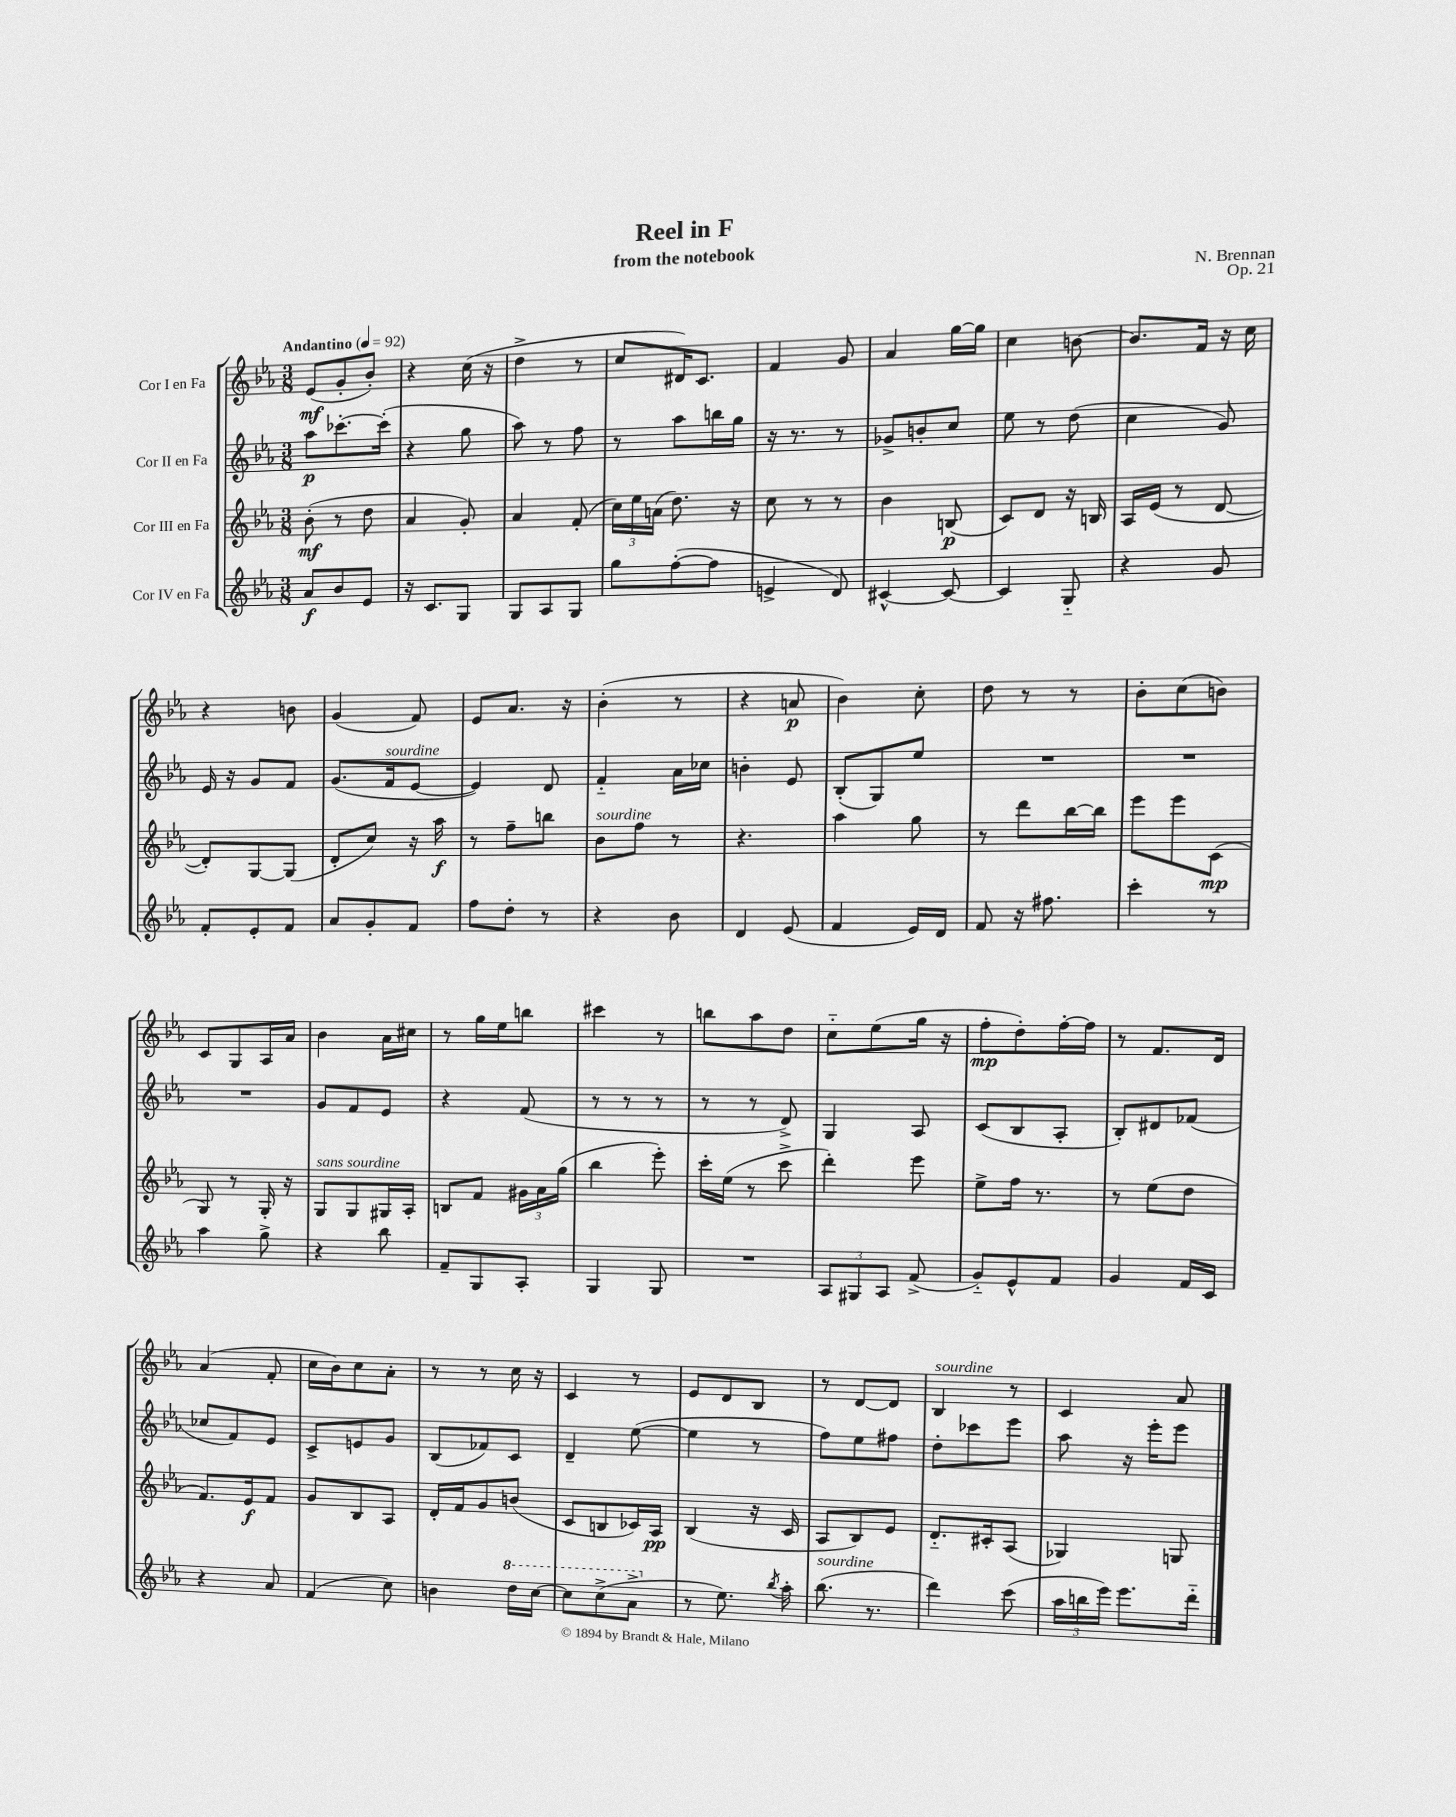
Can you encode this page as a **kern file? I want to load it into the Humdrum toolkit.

**kern	**dynam	**kern	**dynam	**kern	**dynam	**kern	**dynam
*part4	*part4	*part3	*part3	*part2	*part2	*part1	*part1
*staff4	*staff4	*staff3	*staff3	*staff2	*staff2	*staff1	*staff1
*I"Cor IV en Fa	*	*I"Cor III en Fa	*	*I"Cor II en Fa	*	*I"Cor I en Fa	*
*clefG2	*	*clefG2	*	*clefG2	*	*clefG2	*
*k[b-e-a-]	*	*k[b-e-a-]	*	*k[b-e-a-]	*	*k[b-e-a-]	*
*M3/8	*	*M3/8	*	*M3/8	*	*M3/8	*
*MM92	*	*MM92	*	*MM92	*	*MM92	*
=1	=1	=1	=1	=1	=1	=1	=1
!	!	!	!	!	!	!LO:TX:a:B:t=Andantino	!
8a-/L	f	(8b-'\	mf	8aa-\L	p	(8e-/L	mf
8b-/	.	8r	.	[8.ccc-X'\	.	8g'/	.
8e-/J	.	8dd\	.	.	.	8b-'/J)	.
.	.	.	.	(16ccc-'\Jk]	.	.	.
=2	=2	=2	=2	=2	=2	=2	=2
16r	.	4a-/	.	4r	.	4r	.
8.c/L	.	.	.	.	.	.	.
8G/J	.	8g'/)	.	8gg\	.	(16cc\	.
.	.	.	.	.	.	16r	.
=3	=3	=3	=3	=3	=3	=3	=3
8G/L	.	4a-/	.	8aa-\)	.	4dd^\	.
8A-/	.	.	.	8r	.	.	.
8G/J	.	(8f'/	.	8ff\	.	8r	.
=4	=4	=4	=4	=4	=4	=4	=4
8gg\L	.	24cc\LL)	.	8r	.	8cc/L	.
.	.	24ee-\	.	.	.	.	.
.	.	(24an\JJ	.	.	.	.	.
([8ff'\	.	8.dd\)	.	8aa-\L	.	16d#X/K)	.
.	.	.	.	.	.	8.c/J	.
8ff\J]	.	.	.	16bbn\L	.	.	.
.	.	16r	.	16gg\JJ	.	.	.
=5	=5	=5	=5	=5	=5	=5	=5
4en^/	.	8cc\	.	16r	.	4f/	.
.	.	.	.	8.r	.	.	.
.	.	8r	.	.	.	.	.
8d/)	.	8r	.	8r	.	8g/	.
=6	=6	=6	=6	=6	=6	=6	=6
[4c#X^^/	.	4b-\	.	8g-X^/L	.	4a-/	.
.	.	.	.	8bn'/	.	.	.
8c#/_	.	(8Bn/	p	8cc/J	.	[16gg\LL	.
.	.	.	.	.	.	16gg\JJ]	.
=7	=7	=7	=7	=7	=7	=7	=7
4c#/]	.	8c/L)	.	8ee-\	.	4cc\	.
.	.	8d/J	.	8r	.	.	.
8G/	.	16r	.	(8dd\	.	[8bn\	.
.	.	16Bn/	.	.	.	.	.
=8	=8	=8	=8	=8	=8	=8	=8
4r	.	16A-/LL	.	4cc\	.	8.b/L]	.
.	.	(16e-/JJ	.	.	.	.	.
.	.	8r	.	.	.	.	.
.	.	.	.	.	.	16f/Jk	.
8g/	.	[8d/	.	8g/)	.	16r	.
.	.	.	.	.	.	16cc\	.
!!LO:LB:g=z
=9	=9	=9	=9	=9	=9	=9	=9
8f'/L	.	8d'/L])	.	16e-/	.	4r	.
.	.	.	.	16r	.	.	.
8e-'/	.	[8G/	.	8g/L	.	.	.
8f/J	.	(8G/J]	.	8f/J	.	8bn\	.
=10	=10	=10	=10	=10	=10	=10	=10
8a-/L	.	8d'/L	.	(8.g/L	.	(4g/	.
8g'/	.	8cc/J)	.	.	.	.	.
!	!	!	!	!LO:TX:a:i:t=sourdine	!	!	!
.	.	.	.	16f/k	.	.	.
8f/J	.	16r	.	[8e-/J	.	8f/)	.
.	.	16aa-\	f	.	.	.	.
=11	=11	=11	=11	=11	=11	=11	=11
8ff\L	.	8r	.	4e-/])	.	8e-/L	.
8dd'\J	.	8ff~\L	.	.	.	8.a-/J	.
8r	.	8bbn\J	.	8d/	.	.	.
.	.	.	.	.	.	16r	.
=12	=12	=12	=12	=12	=12	=12	=12
!	!	!LO:TX:a:i:t=sourdine	!	!	!	!	!
4r	.	8b-\L	.	4f/	.	(4b-'\	.
.	.	8ff\J	.	.	.	.	.
8b-\	.	8r	.	16a-\LL	.	8r	.
.	.	.	.	16cc-X\JJ	.	.	.
=13	=13	=13	=13	=13	=13	=13	=13
4d/	.	4.r	.	4bn'\	.	4r	.
(8e-/	.	.	.	8e-/	.	8an/	p
=14	=14	=14	=14	=14	=14	=14	=14
4f/	.	4aa-\	.	(8B-'/L	.	4b-\)	.
.	.	.	.	8G/)	.	.	.
16e-/LL)	.	8gg\	.	8ee-/J	.	8cc'\	.
16d/JJ	.	.	.	.	.	.	.
=15	=15	=15	=15	=15	=15	=15	=15
8f/	.	8r	.	4.r	.	8dd\	.
16r	.	8ddd\L	.	.	.	8r	.
8.ff#X\	.	.	.	.	.	.	.
.	.	[16bb-\L	.	.	.	8r	.
.	.	16bb-\JJ]	.	.	.	.	.
=16	=16	=16	=16	=16	=16	=16	=16
4ccc'\	.	8eee-\L	.	4.r	.	8b-'\L	.
.	.	8eee-\	.	.	.	(8cc\	.
8r	.	(8c\J	mp	.	.	8bn\J)	.
!!LO:LB:g=z
=17	=17	=17	=17	=17	=17	=17	=17
4aa-\	.	8G/)	.	4.r	.	8c/L	.
.	.	8r	.	.	.	8G/	.
8gg^\	.	16G'/	.	.	.	16A-/L	.
.	.	16r	.	.	.	16a-/JJ	.
=18	=18	=18	=18	=18	=18	=18	=18
!	!	!LO:TX:a:i:t=sans sourdine	!	!	!	!	!
4r	.	8G/L	.	8g/L	.	4b-\	.
.	.	8G/	.	8f/	.	.	.
8bb-\	.	16G#X/L	.	8e-/J	.	16a-\LL	.
.	.	16A-'/JJ	.	.	.	16cc#X\JJ	.
=19	=19	=19	=19	=19	=19	=19	=19
8f~/L	.	8Bn/L	.	4r	.	8r	.
8G/	.	8f/J	.	.	.	16gg\LL	.
.	.	.	.	.	.	16ee-\J	.
8A-'/J	.	24g#X\LL	.	(8f/	.	8bbn\J	.
.	.	24a-\	.	.	.	.	.
.	.	(24gg\JJ	.	.	.	.	.
=20	=20	=20	=20	=20	=20	=20	=20
4G/	.	4bb-\	.	8r	.	4ccc#X\	.
.	.	.	.	8r	.	.	.
8G/	.	8eee-'\)	.	8r	.	8r	.
=21	=21	=21	=21	=21	=21	=21	=21
4.r	.	16ccc'\LL	.	8r	.	8bbn\L	.
.	.	(16ee-\JJ	.	.	.	.	.
.	.	8r	.	8r	.	8aa-\	.
.	.	8ccc^\	.	8d^/)	.	8dd\J	.
=22	=22	=22	=22	=22	=22	=22	=22
12A-/L	.	4ddd'\)	.	4G/	.	8cc\L	.
12G#X/	.	.	.	.	.	.	.
.	.	.	.	.	.	(8ee-\	.
12A-/J	.	.	.	.	.	.	.
(8f^/	.	8eee-\	.	8A-/	.	16gg\Jk	.
.	.	.	.	.	.	16r	.
=23	=23	=23	=23	=23	=23	=23	=23
8g/L)	.	8ee-^\L	.	(8c/L	.	8ff'\L	mp
8e-^^/	.	16ff\Jk	.	8B-/	.	8dd'\)	.
.	.	8.r	.	.	.	.	.
8f/J	.	.	.	8A-'/J	.	[16ff'\L	.
.	.	.	.	.	.	16ff\JJ]	.
=24	=24	=24	=24	=24	=24	=24	=24
4g/	.	8r	.	8B-'/L)	.	8r	.
.	.	(8ee-\L	.	8d#X/	.	8.f/L	.
16f/LL	.	8dd\J	.	(8f-X/J	.	.	.
16c/JJ	.	.	.	.	.	16d/Jk	.
!!LO:LB:g=z
=25	=25	=25	=25	=25	=25	=25	=25
4r	.	8.f/L)	.	8cc-X/L	.	(4a-/	.
.	.	.	.	8f/)	.	.	.
.	.	16e-/k	f	.	.	.	.
8a-/	.	8f/J	.	8e-/J	.	8f'/	.
=26	=26	=26	=26	=26	=26	=26	=26
(4f/	.	8g/L	.	8c^/L	.	16cc\LL	.
.	.	.	.	.	.	16b-\J)	.
.	.	8B-/	.	8en/	.	8cc\	.
8cc\)	.	8A-/J	.	8g/J	.	8a-'\J	.
=27	=27	=27	=27	=27	=27	=27	=27
4bn\	.	16d'/LL	.	(8B-/L	.	8r	.
.	.	16f/J	.	.	.	.	.
.	.	8g/	.	8f-X/)	.	8r	.
*8va	*	*	*	*	*	*	*
16ddd\LL	.	(8bn/J	.	8c/J	.	16cc\	.
[16ccc\JJ	.	.	.	.	.	16r	.
=28	=28	=28	=28	=28	=28	=28	=28
8ccc\L]	.	8c/L	.	4d~/	.	4c/	.
(8ccc^\	.	8Bn/	.	.	.	.	.
8aa-^\J	.	16c-X/L)	.	([8ee-\	.	8r	.
.	.	16A-/JJ	pp	.	.	.	.
=29	=29	=29	=29	=29	=29	=29	=29
*X8va	*	*	*	*	*	*	*
8r	.	(4B-/	.	4ee-\]	.	8e-/L	.
8.ee-\)	.	.	.	.	.	8d/	.
.	.	16r	.	8r	.	8B-/J	.
8qbb-/	.	.	.	.	.	.	.
16aa-'\	.	16c/	.	.	.	.	.
=30	=30	=30	=30	=30	=30	=30	=30
!LO:TX:a:i:t=sourdine	!	!	!	!	!	!	!
(8.bb-\	.	8A-/L	.	8ff\L)	.	8r	.
.	.	8B-/)	.	8ee-\	.	[8d/L	.
8.r	.	.	.	.	.	.	.
.	.	8e-/J	.	8ff#X\J	.	8d/J]	.
=31	=31	=31	=31	=31	=31	=31	=31
!	!	!	!	!	!	!LO:TX:a:i:t=sourdine	!
4ddd\)	.	8.d/L	.	8dd'\L	.	4B-/	.
.	.	.	.	8ccc-X\	.	.	.
.	.	16c#X'/k	.	.	.	.	.
(8ccc\	.	(8A-/J	.	8eee-\J	.	8r	.
=32	=32	=32	=32	=32	=32	=32	=32
24aa-\LL	.	4G-X/)	.	8aa-\	.	4c/	.
24bbn\	.	.	.	.	.	.	.
24eee-\JJ)	.	.	.	.	.	.	.
8.eee-\L	.	.	.	16r	.	.	.
.	.	.	.	16eee-'\KL	.	.	.
.	.	8Gn/	.	8eee-\J	.	8a-/	.
16ddd\Jk	.	.	.	.	.	.	.
==	==	==	==	==	==	==	==
*-	*-	*-	*-	*-	*-	*-	*-
